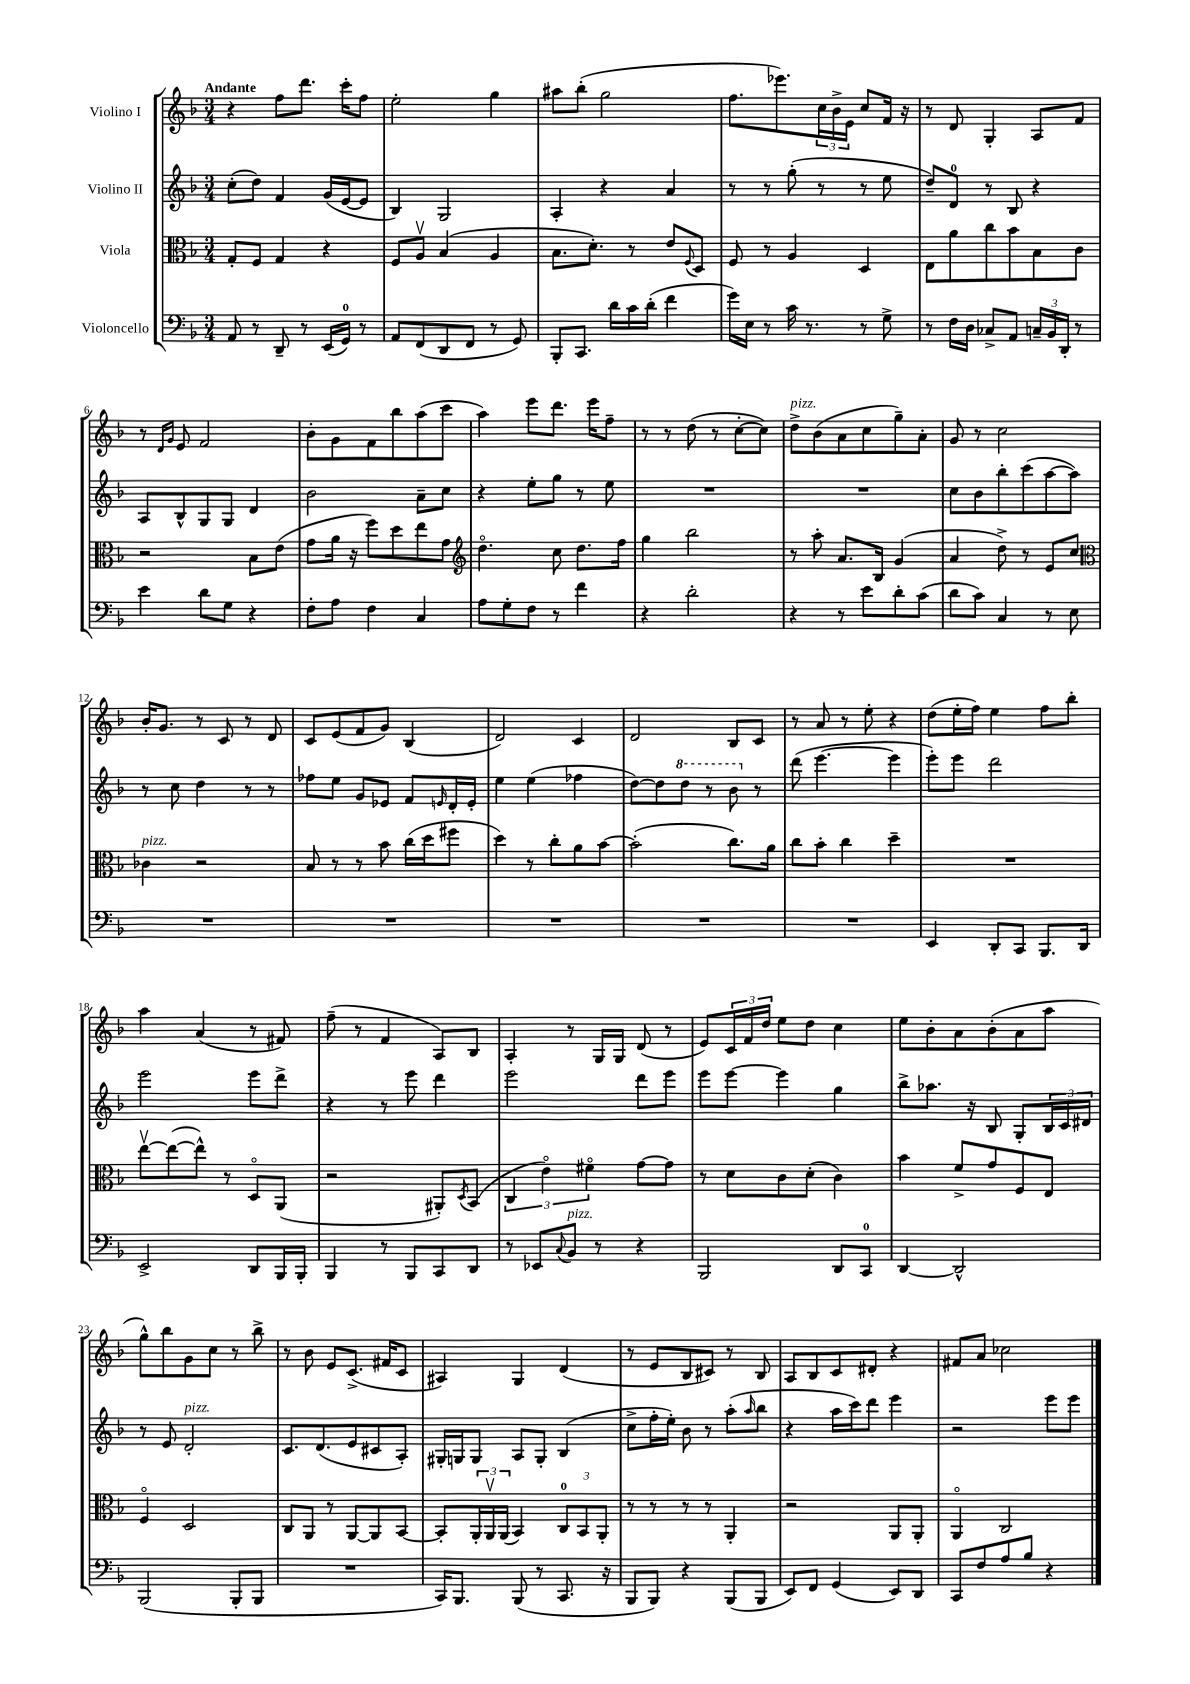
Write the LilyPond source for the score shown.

<<
\new StaffGroup <<
\new Staff = "s0" \with { instrumentName = "Violino I" } {
    \clef treble \key f \major \numericTimeSignature \time 3/4 \tempo "Andante"
    r4 f''8 d'''8. c'''16-. f''8 |
    e''2-. g''4 |
    ais''8 bes''8-.( g''2 |
    f''8. ees'''8.) \tuplet 3/2 { c''16 bes'16-> e'16 } c''8 f'16 r16 |
    r8 d'8 g4-. a8 f'8 |
    r8 \grace { d'16 g'16 } e'8 f'2 |
    bes'8-. g'8 f'8 bes''8 a''8( c'''8 |
    a''4) e'''8 d'''8. e'''16 f''8-- |
    r8 r8 d''8( r8 c''8~-. c''8) |
    d''8->^\markup { \italic "pizz." } bes'8( a'8 c''8 g''8--) a'8-. |
    g'8 r8 c''2 |
    bes'16-. g'8. r8 c'8 r8 d'8 |
    c'8 e'8( f'8 g'8) bes4( |
    d'2) c'4 |
    d'2 bes8 c'8 |
    r8 a'8 r8 e''8-. r4 |
    d''8( e''16-. f''16) e''4 f''8 bes''8-. |
    a''4 a'4( r8 fis'8) |
    f''8--( r8 f'4 a8) bes8 |
    a4-. r8 g16 g16 d'8( r8 |
    e'8) \tuplet 3/2 { c'16 f'16 d''16 } e''8 d''8 c''4 |
    e''8 bes'8-. a'8 bes'8-.( a'8 a''8 |
    g''8-^) bes''8 g'8 c''8 r8 bes''8-> |
    r8 bes'8 e'8 c'8.->( fis'16 c'8 |
    ais4) g4 d'4( |
    r8 e'8 bes8 cis'8) r8 bes8 |
    a8 bes8 c'8 dis'8-. r4 |
    fis'8 a'8 ces''2 \bar "|." |
}
\new Staff = "s1" \with { instrumentName = "Violino II" } {
    \clef treble \key f \major \numericTimeSignature \time 3/4
    c''8-.( d''8) f'4 g'16( e'16~ e'8 |
    bes4) g2 |
    a4-. r4 a'4 |
    r8 r8 g''8-.( r8 r8 e''8 |
    d''8--) d'8-0 r8 bes8 r4 |
    a8 bes8-^ g8 g8 d'4 |
    bes'2 a'8-- c''8 |
    r4 e''8-. g''8 r8 e''8 |
    R2. |
    R2. |
    c''8 bes'8 bes''8-. c'''8( a''8~ a''8) |
    r8 c''8 d''4 r8 r8 |
    fes''8 e''8 g'8 ees'8 f'8 \grace { e'16 } d'16-. e'16-. |
    e''4 e''4( fes''4 |
    d''8~) d''8 \ottava #1 d'''8 r8 bes''8 \ottava #0 r8 |
    d'''8( e'''4.~ e'''4 |
    e'''8-.) e'''8 d'''2 |
    e'''2 e'''8 d'''8-> |
    r4 r8 e'''8 d'''4 |
    e'''2 d'''8 e'''8 |
    e'''8 e'''8~ e'''4 g''4 |
    bes''8-> aes''8. r16 bes8 g8-. \tuplet 3/2 { bes16 c'16 dis'16 } |
    r8 e'8 d'2-.^\markup { \italic "pizz." } |
    c'8. d'8.( e'8 cis'8 a8-.) |
    gis16-. g16 g8 a8 g8-. bes4( |
    c''8-> f''16-. e''16-.) bes'8 r8 a''8-.( \grace { a''16 } bes''8 |
    r4 a''16 c'''16) d'''8 e'''4 |
    r2 e'''8 e'''8 \bar "|." |
}
\new Staff = "s2" \with { instrumentName = "Viola" } {
    \clef alto \key f \major \numericTimeSignature \time 3/4
    g8-. f8 g4 r4 |
    f8 a8\upbow bes4( a4 |
    bes8. d'8.-.) r8 e'8 \appoggiatura { f8 } d8 |
    f8 r8 a4 d4 |
    e8 a'8 c''8 bes'8 bes8 c'8 |
    r2 bes8 e'8( |
    g'8 a'16 r16 f''8) d''8 e''8 g'8 |
    \clef treble d''4.\flageolet c''8 d''8. f''16 |
    g''4 bes''2 |
    r8 a''8-. a'8. bes16 g'4( |
    a'4 d''8->) r8 e'8 c''8 |
    \clef alto ces'4^\markup { \italic "pizz." } r2 |
    bes8 r8 r8 bes'8 c''16( d''16 fis''8 |
    d''4) r8 c''8-. a'8 bes'8~ |
    bes'2-.( c''8.) a'16 |
    c''8 bes'8-. c''4 d''4-- |
    R2. |
    e''8~\upbow e''8~( e''8-^) r8 d8\flageolet a,8( |
    r2 ais,8-.) \acciaccatura { d8 } bes,8( |
    \tuplet 3/2 { c4 e'4\flageolet) fis'4\flageolet } g'8~ g'8 |
    r8 d'8 c'8 d'8-.( c'4) |
    bes'4 f'8-> g'8 f8 e8 |
    f4\flageolet d2 |
    c8 a,8 r8 a,8~ a,8 bes,8~ |
    bes,8-. \tuplet 3/2 { a,16-. a,16\upbow a,16( } bes,4) \tuplet 3/2 { c8-0 bes,8 a,8-. } |
    r8 r8 r8 r8 a,4-. |
    r2 a,8 a,8-. |
    a,4\flageolet c2 \bar "|." |
}
\new Staff = "s3" \with { instrumentName = "Violoncello" } {
    \clef bass \key f \major \numericTimeSignature \time 3/4
    a,8 r8 d,8-- r8 e,16( g,16-0) r8 |
    a,8 f,8( d,8 f,8 r8 g,8) |
    bes,,8-. c,8. d'16 c'16 d'16-.( f'4 |
    g'16) e16 r8 c'16 r8. r8 g8-> |
    r8 f16 d16 ces8-> a,8 \tuplet 3/2 { c16-- bes,16 d,16-. } r8 |
    e'4 d'8 g8 r4 |
    f8-. a8 f4 c4 |
    a8 g8-. f8 r8 f'4 |
    r4 d'2-. |
    r4 r8 e'8 d'8-. c'8( |
    d'8 c'8) c4 r8 e8 |
    R2. |
    R2. |
    R2. |
    R2. |
    R2. |
    e,4 d,8-. c,8 bes,,8. d,16 |
    e,2-> d,8 bes,,16 bes,,16-. |
    bes,,4 r8 bes,,8 c,8 d,8 |
    r8 ees,8 \appoggiatura { c8 } bes,8^\markup { \italic "pizz." } r8 r4 |
    bes,,2 d,8 c,8-0 |
    d,4~ d,2-^ |
    bes,,2( bes,,8-. bes,,8 |
    R2. |
    c,16) bes,,8. bes,,8( r8 c,8. r16 |
    bes,,8 bes,,8) r4 bes,,8( bes,,8 |
    e,8) f,8 g,4( e,8) d,8 |
    c,8 f8 a8 bes8 r4 \bar "|." |
}
>>
>>
